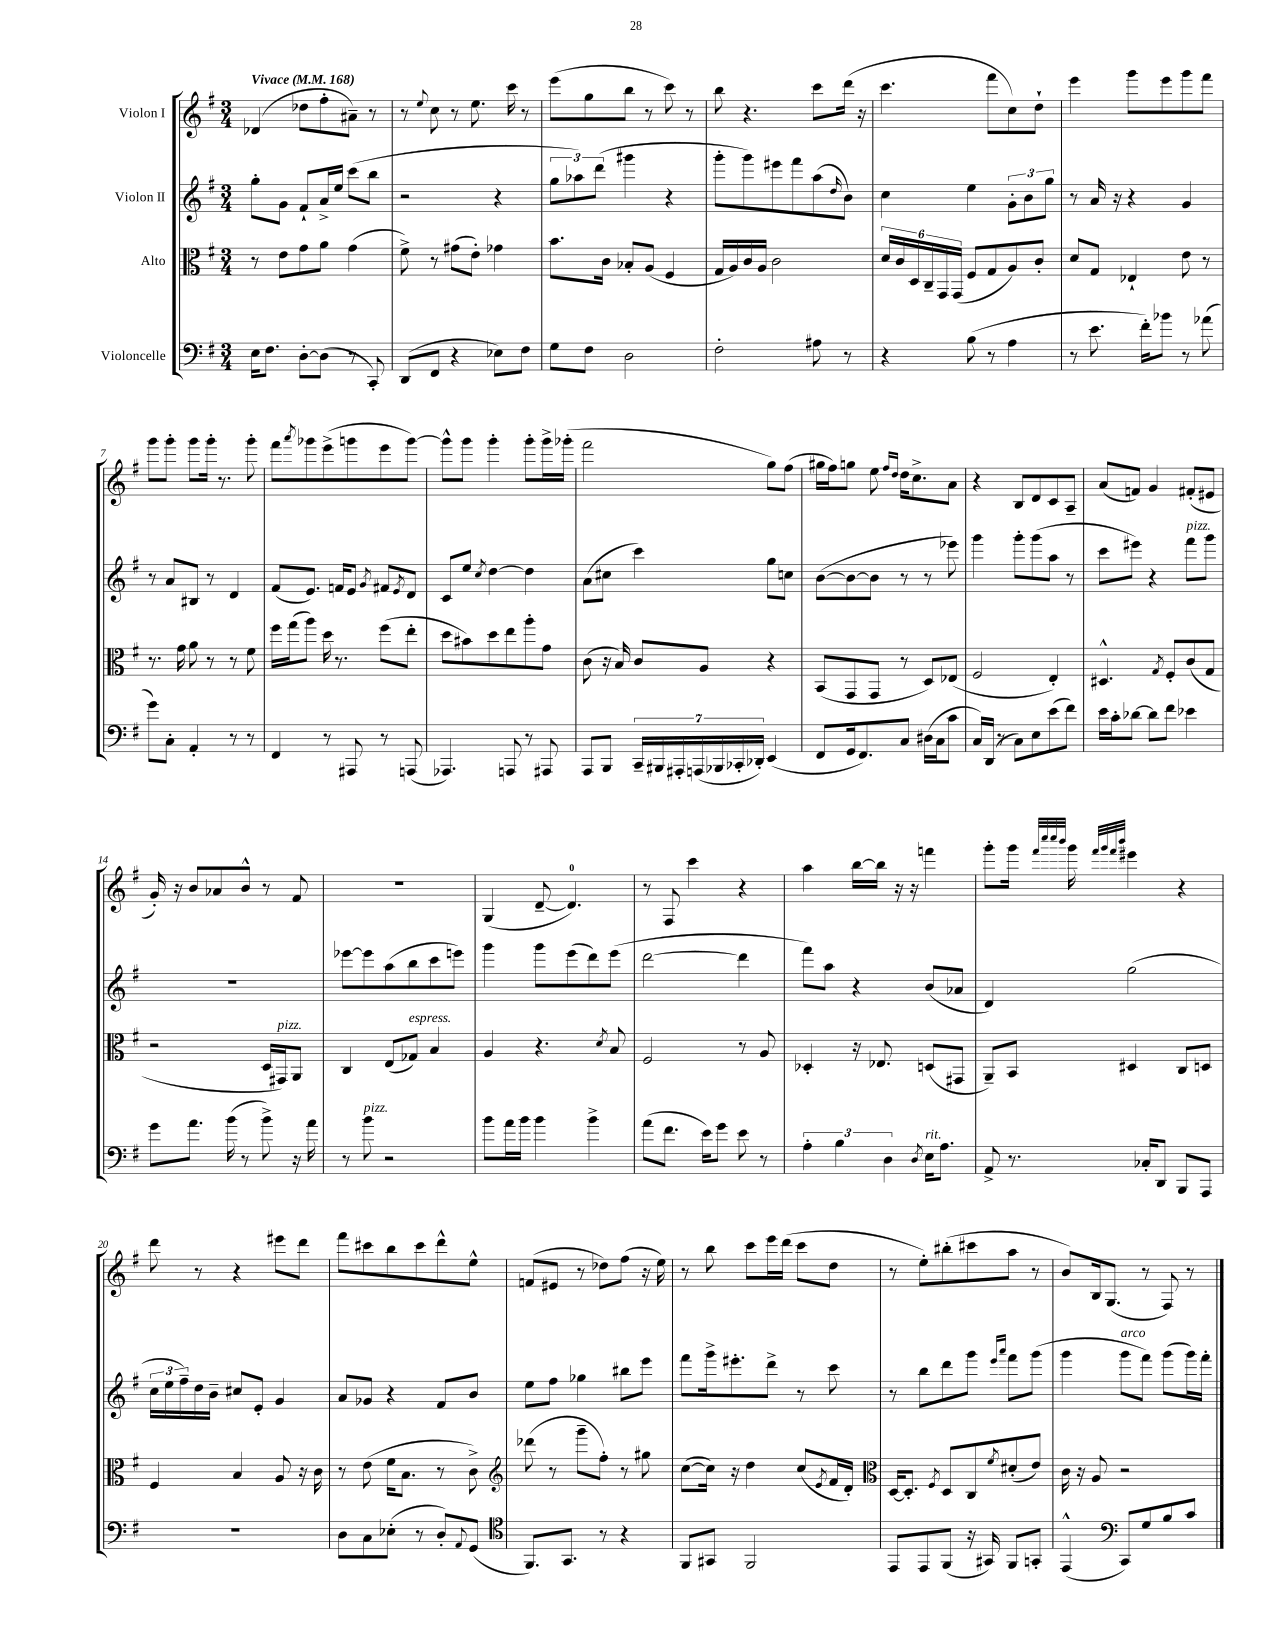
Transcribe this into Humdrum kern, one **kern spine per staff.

**kern	**kern	**kern	**kern
*staff4	*staff3	*staff2	*staff1
*clefF4	*clefC3	*clefG2	*clefG2
*k[f#]	*k[f#]	*k[f#]	*k[f#]
*M3/4	*M3/4	*M3/4	*M3/4
*MM168	*MM168	*MM168	*MM168
16E	8r	8gg'	(4d-
8.F#	.	.	.
.	8e	8g	.
[8D'	8g	8f#`	8dd-
(8D]	8a	16a^	8ff#'
.	.	16ee	.
8r	(4g	(8ccc	8a#~)
8CC')	.	8bb	8r
=	=	=	=
(8DD	8f#^)	2r	8r
.	.	.	8qqee
8FF#	8r	.	8cc
4r	(8g#	.	8r
.	8e')	.	8.ee
8E-)	4g-	4r	.
.	.	.	16ccc
8F#	.	.	8r
=	=	=	=
8G	8.b	12gg	(8eee
.	.	12aa-)	.
8F#	.	.	8gg
.	.	(12ddd	.
.	16c	.	.
2D	8B-'	4ggg#	8bb
.	(8A	.	8r
.	4F#	4r	8ccc)
.	.	.	8r
=	=	=	=
2F#'	16G	8ggg'	8bb
.	16A)	.	.
.	16c	8ggg)	4.r
.	16A	.	.
.	2c	8eee#	.
.	.	8fff#	.
8A#	.	(8aa	8ccc
.	.	16qqdd	.
8r	.	8b)	(16ddd
.	.	.	16r
=	=	=	=
4r	24d	4cc	4.ccc
.	24c	.	.
.	24D	.	.
.	24C~	.	.
.	24GG	.	.
.	(24GG	.	.
(8B	8F#	4ee	.
8r	8G	.	8fff#
4A	8A)	12g'	8cc)
.	.	12b	.
.	8c'	.	8dd`
.	.	12gg	.
=	=	=	=
8r	8d	8r	4eee
8.e	8G	16a	.
.	.	16r	.
.	4E-`	4r	8ggg
16f#')	.	.	.
8b-	.	.	8eee
8r	8e	4g	8ggg
(8a-	8r	.	8fff#
=	=	=	=
8g)	8.r	8r	8ggg
8C'	.	8a	8ggg'
.	16g	.	.
4AA'	8a	8B#	8ggg
.	8r	8r	16ggg'
.	.	.	8.r
8r	8r	4d	.
8r	8f#	.	8ggg'
=	=	=	=
4FF#	16ff#	(8f#	8fff#
.	(16gg	.	.
.	.	.	8qaaa
.	8aa)	8.e)	8ggg-
8r	16dd	.	(8eee^
.	8.r	16f	.
8AAA#	.	8e	8ggg
.	.	8qg	.
8r	(8ff#	8f#	8eee
.	.	8qe	.
(8AAA	8ee'	8d	[8ggg)
=	=	=	=
4.AAA-)	8dd	8c	8ggg^^]
.	8b#)	8ee	8ggg
.	.	8qcc	.
.	8dd	[4dd	4ggg'
8AAA	8ee	.	.
8r	8aa'	4dd]	8ggg'
8AAA#	8g	.	16ggg^
.	.	.	(16ggg-'
=	=	=	=
8AAA	(8c	(8a	2fff#
8BBB	16r	8cc#	.
.	16B)	.	.
28CC~	8c	4ccc)	.
28BBB#	.	.	.
28AAA#'	.	.	.
(28AAA	.	.	.
.	8A	.	.
28BBB-	.	.	.
28CC-'	.	.	.
28DD-')	.	.	.
(4EE	4r	8gg	8gg)
.	.	8cc	(8ff#
=	=	=	=
8FF#	(8BB	([8b	16gg#
.	.	.	16ff#)
16GG	8GG	8b_	8gg
8.FF#)	.	.	.
.	8GG	8b]	8ee
.	.	.	16qqff#
.	.	.	16qqdd
8C	8r	8r	16dd
.	.	.	8.cc^
(16D#	8D)	8r	.
16C	.	.	.
8c	(8E-	8eee-)	8a
=	=	=	=
16C)	2F#	4ggg	4r
(16DD	.	.	.
8r	.	.	.
8C)	.	8ggg'	8B
8E	.	(8ggg	8d
(8e	4E')	8aa	8c
8f#)	.	8r	8A~
=	=	=	=
16e	4.D#^^	8ccc	(8a
16c'	.	.	.
[8d-	.	8eee#)	8f)
8d-]	.	4r	4g
.	8qG	.	.
8f#	8F#'	.	.
4e-	(8c	8fff#	(8f#'
.	8G	8ggg	8e#
=	=	=	=
8g	2r	2.r	16g')
.	.	.	16r
8.a	.	.	8b
.	.	.	8a-
(16b	.	.	.
8r	.	.	8b^^
8b^)	16D	.	8r
.	16GG#)	.	.
16r	8AA	.	8f#
16a	.	.	.
=	=	=	=
8r	4C	[8eee-	2.r
8b	.	8eee-]	.
2r	(8E	(8aa	.
.	8G-)	8bb	.
.	4B	8ccc	.
.	.	8eee)	.
=	=	=	=
8b	4A	4ggg	(4G
16a	.	.	.
16b	.	.	.
4b	4.r	8ggg	[8d~
.	.	(8eee	4.d])
4b^	.	8ddd)	.
.	8qd	.	.
.	8B	(8eee	.
=	=	=	=
(8a	2F#	[2ddd	8r
8.f#	.	.	8F#
.	.	.	4ccc
16e)	.	.	.
8g	.	.	.
8e	8r	4ddd]	4r
8r	8A	.	.
=	=	=	=
6A'	4D-'	8fff#)	4aa
.	.	8aa	.
6B	.	.	.
.	16r	4r	[16bb
.	8.E-	.	16bb]
6D	.	.	.
.	.	.	16r
.	.	.	16r
8qD	.	.	.
16E	(8D	(8b	4fff
8.A	.	.	.
.	8GG#	8a-	.
=	=	=	=
8AA^	8AA~)	4d)	8ggg'
8.r	8BB	.	16ggg
.	.	.	32qqfff#
.	.	.	32qqcccc
.	.	.	32qqcccc
.	.	.	32qqbbb
.	.	.	16ggg
.	.	.	32qqfff#
.	.	.	32qqggg
.	.	.	32qqfff#
.	.	.	32qqbbb
.	4D#	(2gg	4eee#
16C-'	.	.	.
8DD	.	.	.
8BBB	8C	.	4r
8AAA	8D	.	.
=	=	=	=
2.r	4F#	24cc	8ddd
.	.	24ee	.
.	.	24ff#~)	.
.	.	16dd	8r
.	.	16b~	.
.	4B	8cc#	4r
.	.	8e'	.
.	8A	4g	8eee#
.	16r	.	8ddd
.	16c	.	.
=	=	=	=
8D	8r	8a	8fff#
8C	(8e	8g-	8ccc#
(8E-'	16f#	4r	8bb
.	8.B	.	.
8r	.	.	8ccc#
8D')	8r	8f#	8ddd^^
8qqAA	.	.	.
(8GG	8c^)	8b	8ee^^
=	=	=	=
*clefC4	*clefG2	*	*
8.FF#)	(8ddd-	8ee	(8f
.	8r	8ff#	8e#
8.GG	.	.	.
.	8ggg~	4gg-	8r
8r	8ff#')	.	8dd-)
4r	8r	8bb#	(8ff#
.	8gg#	8eee	16r
.	.	.	16ee)
=	=	=	=
8FF#	([8cc	8fff#	8r
8GG#	16cc])	16ggg^	8bb
.	16r	8.eee#'	.
2FF#	4dd	.	8ccc
.	.	8ddd^	16eee
.	.	.	(16ddd
.	(8cc	8r	8ccc
.	8qe	.	.
.	16f#	8ccc	8dd
.	16d')	.	.
=	=	=	=
*	*clefC3	*	*
8EE	[16D	8r	8r
.	8.D']	.	.
8EE	.	8bb	8ee')
.	8qF#	.	.
(8FF#	8D	8ddd	(8bb#'
16r	8C	8ggg	8ccc#
16GG#)	.	.	.
.	.	16qqeee	.
.	8qf#	16qqaaa	.
8FF#	(8d#'	8fff#	8aa
8GG'	8e)	(8ggg	8r
=	=	=	=
(4EE^^	16c	4ggg	8b)
.	16r	.	.
.	8A	.	16B
.	.	.	(8.G
*clefF4	*	*	*
8CC)	2r	8ggg	.
8G	.	8fff#)	8r
8B	.	(8ggg	8F#)
8c	.	16ggg)	8r
.	.	16fff#'	.
==	==	==	==
*-	*-	*-	*-
